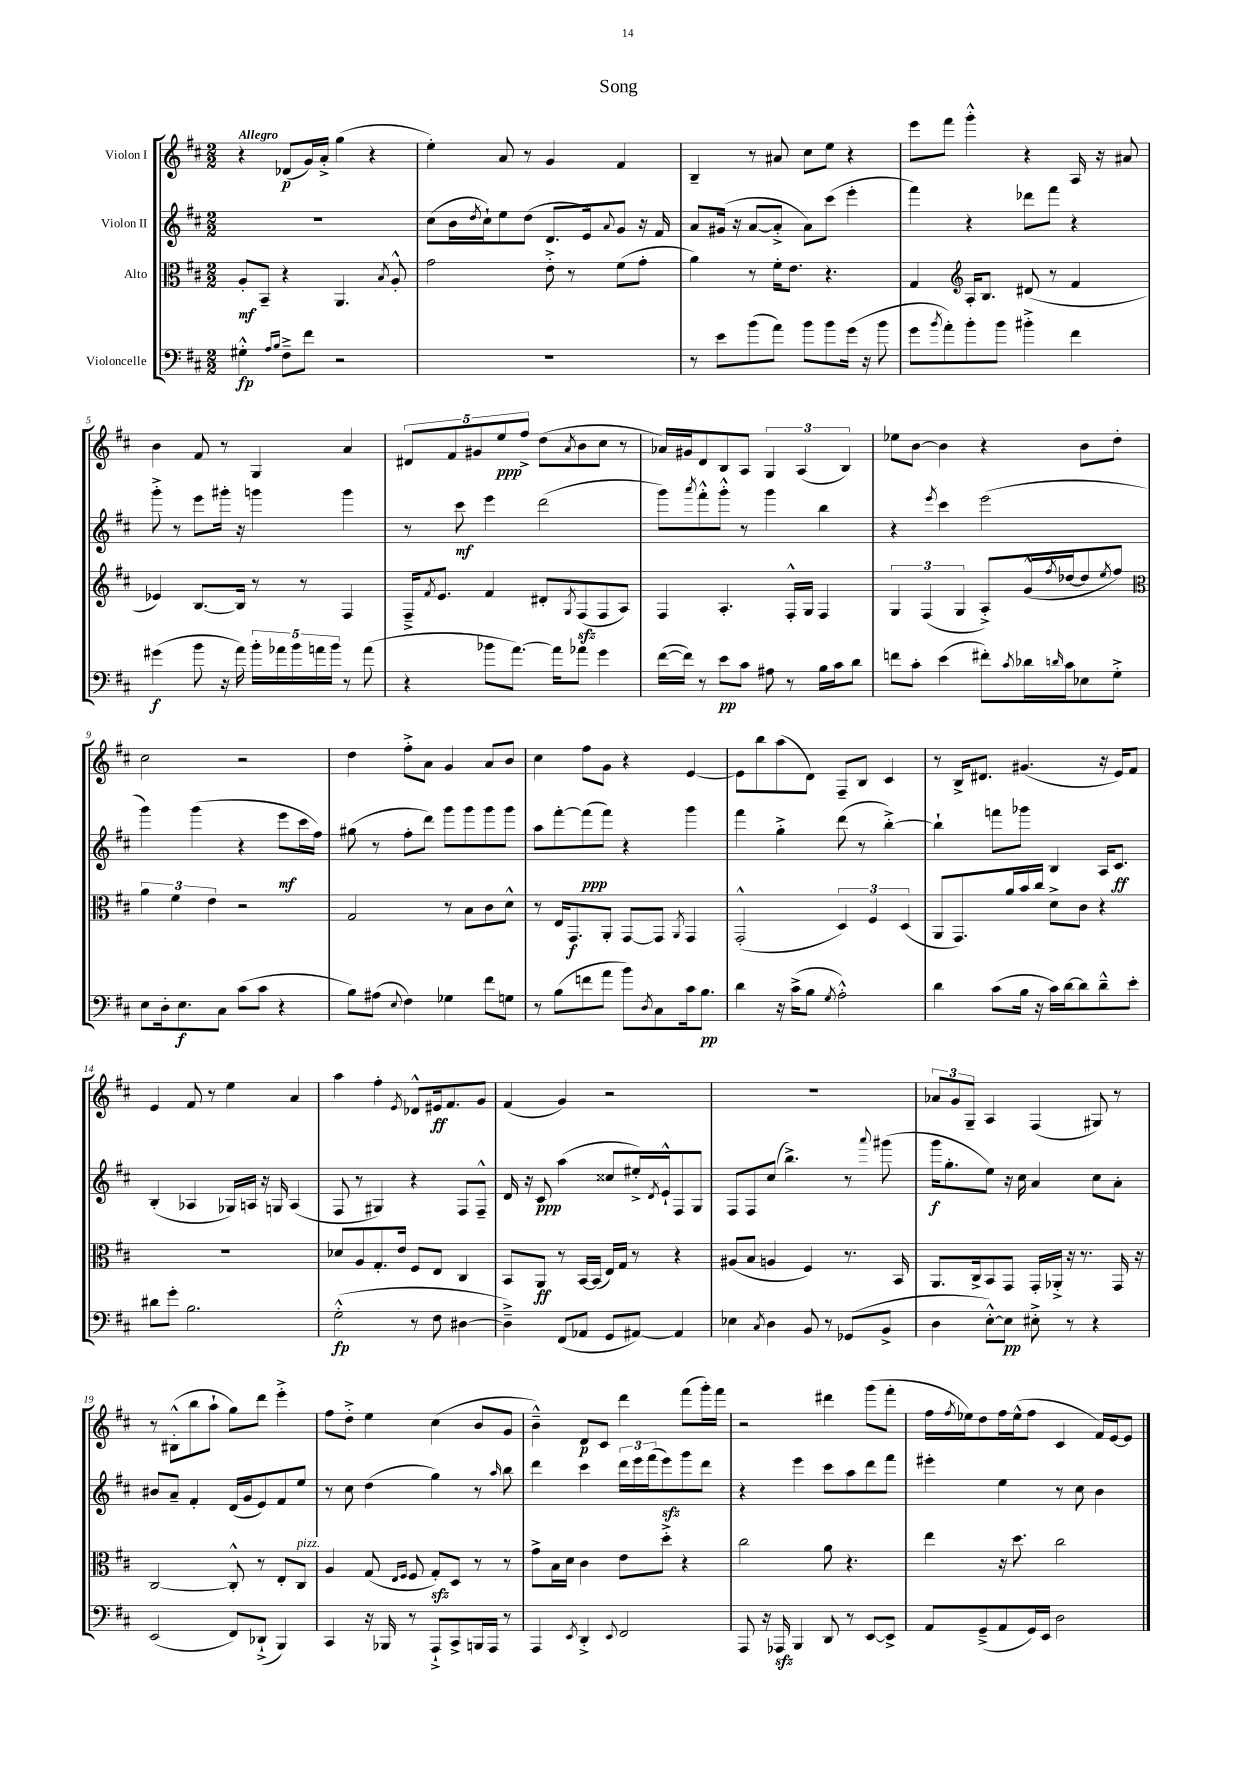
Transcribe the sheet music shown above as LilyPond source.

\header { title = "Song" }
<<
\new StaffGroup <<
\new Staff = "s0" \with { instrumentName = "Violon I" } {
    \clef treble \key d \major \numericTimeSignature \time 2/2 \tempo "Allegro"
    r4 des'8\p( g'16) a'16-.-> g''4( r4 |
    e''4-.) a'8 r8 g'4 fis'4 |
    b4-- r8 ais'8 cis''8 e''8 r4 |
    e'''8 fis'''8 g'''4-.-^ r4 a16 r16 ais'8 |
    b'4 fis'8 r8 g4 a'4 |
    \tuplet 5/4 { dis'8 fis'8 gis'8 e''8\ppp fis''8-> } d''8( \acciaccatura { a'8 } b'8 cis''8 r8 |
    aes'16) gis'16 d'8 b8 a8 \tuplet 3/2 { g4 a4( b4) } |
    ees''8 b'8~ b'4 r4 b'8 d''8-. |
    cis''2 r2 |
    d''4 fis''8-.-> a'8 g'4 a'8 b'8 |
    cis''4 fis''8 g'8 r4 e'4~ |
    e'8 b''8 a''8( d'8) fis8-- b8 cis'4 |
    r8 b16-> dis'8. gis'4.( r16 e'16) fis'8 |
    e'4 fis'8 r8 e''4 a'4 |
    a''4 fis''4-. \acciaccatura { e'8 } des'8-^ eis'16\ff fis'8. g'8 |
    fis'4( g'4) r2 |
    R1 |
    \tuplet 3/2 { aes'8 g'8 g8-- } a4 fis4( gis8) r8 |
    r8 bis8-.-^( b''8 a''8-! g''8) d'''8 e'''4-.-> |
    fis''8 d''8-.-> e''4 cis''4( b'8 g'8 |
    b'4---^) d'8\p cis'8 d'''4 fis'''8( g'''16-.) fis'''16 |
    r2 dis'''4 g'''8( fis'''8-. |
    fis''16 \acciaccatura { fis''8 } ees''16) d''8 fis''16 ees''16-^( fis''8 cis'4 fis'16) e'16~ e'8 \bar "|." |
}
\new Staff = "s1" \with { instrumentName = "Violon II" } {
    \clef treble \key d \major \numericTimeSignature \time 2/2
    R1 |
    cis''8( b'16 \acciaccatura { d''8 } cis''16-!) e''8 d''8( d'8. e'16) \appoggiatura { a'8 } g'8 r16 fis'16 |
    a'8 gis'16( r16 a'8~ a'8-.-> a'8) cis'''8( e'''4-. |
    fis'''4) r4 des'''8 fis'''8 r4 |
    g'''8-.-> r8 e'''8 gis'''16-. r16 g'''4 g'''4 |
    r8 cis'''8\mf e'''4 d'''2( |
    g'''8) \acciaccatura { a'''8 } fis'''8-.-^ g'''8-.-^ r8 g'''4 b''4 |
    r4 \acciaccatura { e'''8 } cis'''4 e'''2( |
    g'''4) g'''4( r4 e'''8\mf cis'''16 fis''16) |
    gis''8( r8 fis''8-. d'''8) g'''8 g'''8 g'''8 g'''8 |
    a''8 fis'''8~-. fis'''8\ppp( fis'''8) r4 g'''4 |
    fis'''4 g''4-.-> d'''8( r8 b''4~-.->) |
    b''4-! f'''8 ges'''8 b4 a16 cis'8.\ff |
    b4-.( aes4 ges16) a16 r16 g16 a4( |
    fis8 r8 gis4) r4 fis8 fis8---^ |
    d'16 r16 cis'8\ppp a''4( cisis''8 eis''16-.->) \acciaccatura { d'8 } e'16-!-^ fis8 g8 |
    fis8 fis8 cis''8( b''4.->) r8 \appoggiatura { a'''8 } gis'''8( |
    g'''16\f g''8.-. e''8) r16 cis''16 a'4 cis''8 a'8-. |
    bis'8 a'8-- fis'4-. d'16( g'16 e'8) fis'8 e''8 |
    r8 cis''8 d''4( g''4) r8 \grace { a''16 } b''8 |
    d'''4 cis'''4 \tuplet 3/2 { d'''16 e'''16 fis'''16( } e'''8\sfz) g'''8 d'''8 |
    r4 e'''4 cis'''8 a''8 d'''8 fis'''8 |
    eis'''4-. e''4 r8 cis''8 b'4 \bar "|." |
}
\new Staff = "s2" \with { instrumentName = "Alto" } {
    \clef alto \key d \major \numericTimeSignature \time 2/2
    a8-.\mf b,8-- r4 a,4. \acciaccatura { b8 } a8-.-^ |
    g'2 e'8-.-> r8 fis'8( g'8-. |
    a'4) r8 fis'16-. e'8. r4. |
    g4 \clef treble a16-. b8. dis'8( r8 fis'4 |
    ees'4) b8.~ b16 r8 r8 fis4 |
    fis16---> \acciaccatura { fis'8 } e'8. fis'4 dis'8-. \acciaccatura { g8 } fis8\sfz( fis8 a8) |
    fis4 a4.-. fis16-.-^ g16 fis4 |
    \tuplet 3/2 { g4 fis4( g4 } a8-.->) g'16-^( \acciaccatura { fis''8 } des''16~ des''8 \acciaccatura { e''8 } fis''8) |
    \clef alto \tuplet 3/2 { a'4 fis'4 e'4 } r2 |
    g2 r8 b8 cis'8 d'8-^ |
    r8 e16 g,8.\f a,8-. g,8~ g,8 \acciaccatura { a,8 } g,4 |
    g,2-.-^( \tuplet 3/2 { d4) fis4 d4( } |
    a,8 g,8.) a'16 b'16 cis''16 d'8-> cis'8 r4 |
    R1 |
    des'8 a8 g8.-. e'16 fis8 e8 cis4 |
    b,8 a,8\ff r8 b,16~ b,16( e16) g16 r8 r4 |
    ais8( b8 a4 fis4) r8. b,16 |
    a,8. cis16-> b,8 g,8 g,16-. aes,16-.-> r16 r8. g,16 r16 |
    cis2~ cis8-.-^ r8 e8-. cis8^\markup { \italic "pizz." } |
    a4 g8( \grace { e16 fis16 } fis8 g8-.\sfz) d8 r8 r8 |
    g'8-> b16 d'16 cis'4 e'8 d''8-.-> r4 |
    cis''2 a'8 r4. |
    e''4 r16 d''8. cis''2 \bar "|." |
}
\new Staff = "s3" \with { instrumentName = "Violoncelle" } {
    \clef bass \key d \major \numericTimeSignature \time 2/2
    gis4-.-^\fp \grace { a16 b16 } fis8---> fis'8 r2 |
    R1 |
    r8 e'8 b'8( a'8) b'8 b'8 g'16( r16 b'8 |
    g'8 \acciaccatura { b'8 } a'8-.) b'8-. b'8 bis'4-.-> fis'4 |
    gis'4\f( b'8 r16 a'16) \tuplet 5/4 { b'16-. aes'16 b'16 a'16 b'16 } r8 a'8( |
    r4 bes'8 a'8.~) a'16 aes'8 g'4 |
    fis'16~( fis'16) r8 e'8\pp cis'8 ais8 r8 b16 cis'16 d'8 |
    f'8 cis'8-. e'4( fis'8-.) \acciaccatura { cis'8 } des'16 \grace { d'16 } cis'16 ees8 g8-.-> |
    e8 d16-. e8.\f cis8 cis'8( cis'8 r4 |
    b8) ais8( \appoggiatura { e8 } fis4) ges4 fis'8 g8 |
    r8 b8( f'8 a'8 b'8) \acciaccatura { d8 } cis8 cis'16 b8.\pp |
    d'4 r16 cis'16->( b8 \acciaccatura { g8 } a2-.-^) |
    d'4 cis'8( b16 r16 cis'16) d'16~ d'8 d'8---^ e'8-. |
    dis'8 g'8-. b2. |
    g2-.-^\fp( r8 fis8 dis4~ |
    dis4--->) fis,8( aes,8 g,8 ais,8~) ais,4 |
    ees4 \acciaccatura { cis8 } d4 b,8 r8 ges,8( b,8-> |
    d4 e8~-.-^) e8\pp eis8-.-> r8 r4 |
    e,2( fis,8) des,8-!->( b,,4) |
    cis,4 r16 bes,,16 r8 a,,8-!-> cis,8-> b,,16 a,,16 r8 |
    a,,4 \acciaccatura { e,8 } d,4-.-> \appoggiatura { e,8 } fis,2 |
    a,,8 r16 aes,,16\sfz b,,4 d,8 r8 e,8~ e,8-> |
    a,8 g,8--->( a,8 g,16) e,16 d2 \bar "|." |
}
>>
>>
